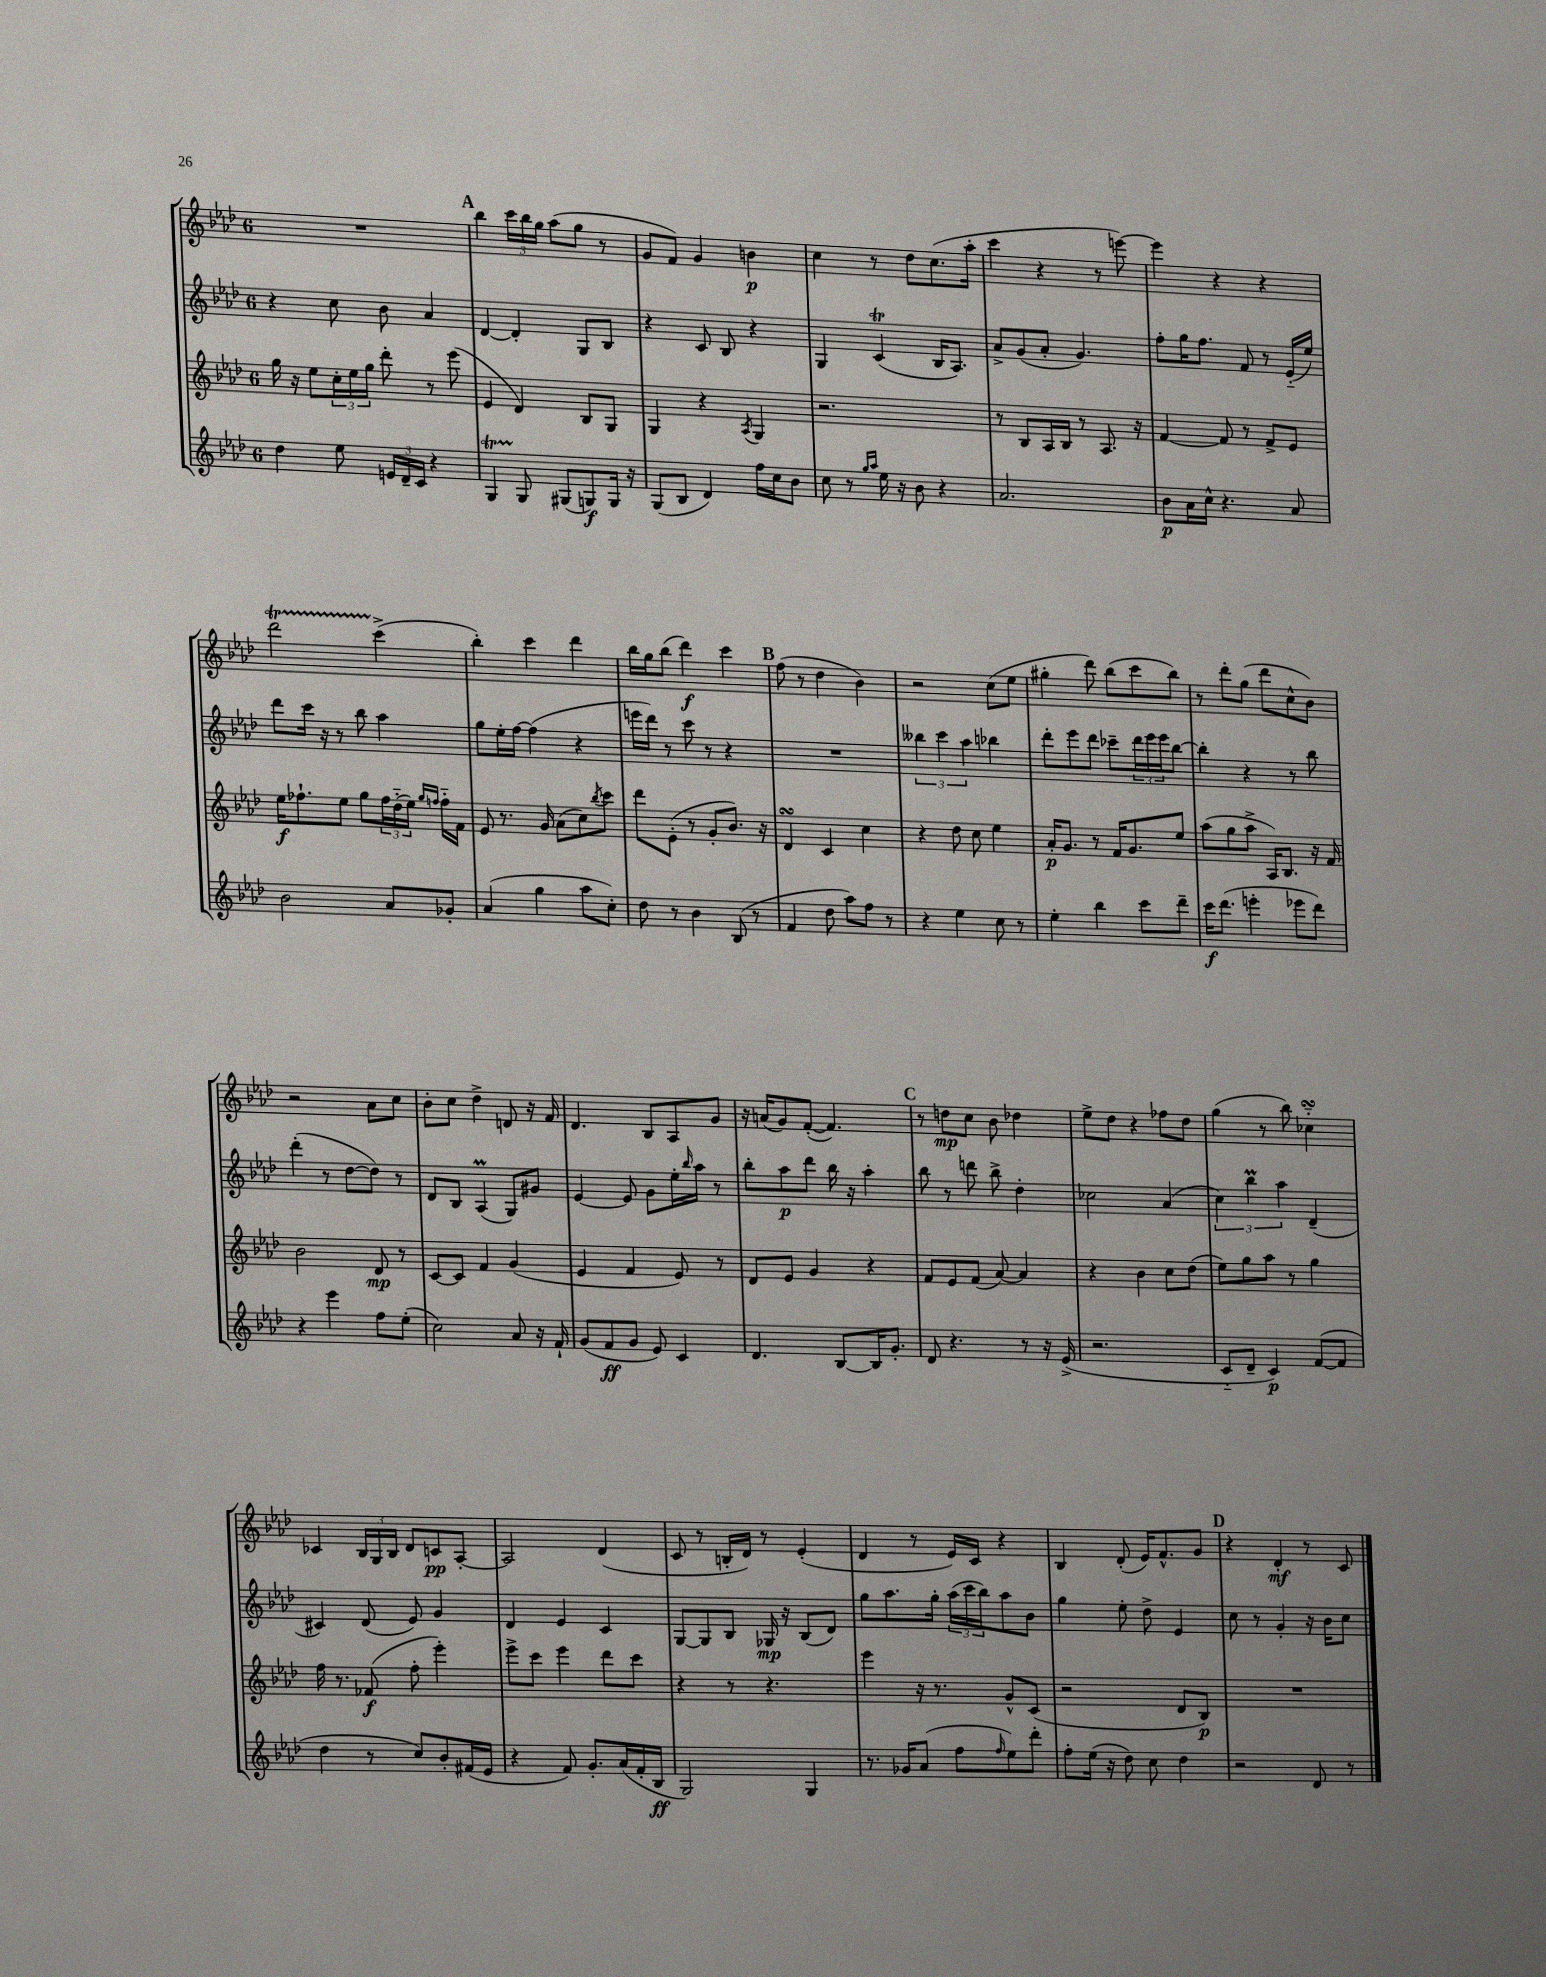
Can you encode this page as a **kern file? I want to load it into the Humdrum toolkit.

**kern	**kern	**kern	**kern
*staff4	*staff3	*staff2	*staff1
*clefG2	*clefG2	*clefG2	*clefG2
*k[b-e-a-d-]	*k[b-e-a-d-]	*k[b-e-a-d-]	*k[b-e-a-d-]
*M6/8	*M6/8	*M6/8	*M6/8
4dd-	16gg	4r	2.r
.	16r	.	.
.	8ee-	.	.
8ee-	24cc'	8cc	.
.	24ee-	.	.
.	24gg	.	.
24e	8ddd-'	8b-	.
24d-~	.	.	.
24c	.	.	.
4r	8r	4a-	.
.	(8eee-	.	.
=	=	=	=
4G	4e-	[4d-	4bb-
8G	4d-)	4d-']	24ccc
.	.	.	24bb-
.	.	.	24gg
(8G#	.	.	(8aa-
8G)	8B-	8G	8gg
16G	8G	8B-	8r
16r	.	.	.
=	=	=	=
(8G	4G	4r	8g
8B-	.	.	8f)
4d-)	4r	8c	4g
.	.	8B-	.
.	8qA-	.	.
16ff	4G	4r	4b
16cc	.	.	.
8b-	.	.	.
=	=	=	=
8cc	2.r	4G	4cc
8r	.	.	.
16qqgg	.	.	.
16qqaa-	.	.	.
16ee-	.	(4c	8r
16r	.	.	.
8b-	.	.	8dd-
4r	.	16B-	(8.cc
.	.	8.A-)	.
.	.	.	16aa-'
=	=	=	=
2.a-	8r	8a-^	4ccc
.	8B-	(8g	.
.	16A-	8a-'	4r
.	16B-	.	.
.	8r	4.g)	.
.	8.A-	.	8r
.	.	.	[8eee)
.	16r	.	.
=	=	=	=
8b-	[4f	8ff'	4eee]
16a-	.	16gg	.
16cc^^	.	8.ff	.
4.r	8f]	.	4r
.	8r	8f	.
.	8f^	8r	4r
8a-	8e-	(16e-'~	.
.	.	16ee-)	.
=	=	=	=
2b-	16ee-	8ddd-	2ddd-
.	8.ff-`	.	.
.	.	16ccc	.
.	.	16r	.
.	8ee-	8r	.
.	8gg	8bb-	.
8a-	24ff-	4aa-	(4ccc^
.	(24dd-'~	.	.
.	24ee-)	.	.
.	16qqgg	.	.
.	16qqff	.	.
8g-'	16ff'~	.	.
.	16f	.	.
=	=	=	=
(4a-	8e-	8gg	4bb-')
.	8.r	16ee-'	.
.	.	[16ff	.
4gg	.	(4ff]	4ccc
.	16g	.	.
.	(8a-	.	.
8aa-	8cc)	4r	4ddd-
.	8qbb-	.	.
8cc')	8ccc	.	.
=	=	=	=
8dd-	8ddd-	16eee	16bb-
.	.	16ddd-)	16gg
8r	(8e-'	8r	(8bb-
4b-	8r	8ccc	4ddd-)
.	8g'	8r	.
(8B-	8.b-)	4r	4ccc
8r	.	.	.
.	16r	.	.
=	=	=	=
4f	4d-	2.r	(8ff
.	.	.	8r
8dd-	4c	.	4dd-
8aa-)	.	.	.
8ff	4cc	.	4b-)
8r	.	.	.
=	=	=	=
4r	4r	6bb--	2r
.	.	6ccc	.
4ee-	8dd-	.	.
.	.	6aa-	.
.	8cc	.	.
8cc	4ee-	4bb-	(8cc
8r	.	.	8ee-
=	=	=	=
4ee-'	16a-'	8ddd-'	4gg#'
.	8.g	.	.
.	.	8eee-	.
4bb-	8r	8ddd-	8ddd-)
.	16f	8ccc-~	(8bb-
.	8.g	.	.
8ccc	.	24ddd-	8ccc
.	.	24eee-	.
.	.	24eee-	.
8ddd-~	8ee-	[8bb-	8bb-)
=	=	=	=
16ccc	(8aa-	4bb-']	8r
(8.ddd-	.	.	.
.	8gg	.	8ddd-'
4eee'	8aa-^	4r	(8gg
.	16A-)	.	8ddd-
.	8.B-	.	.
8eee-	.	8r	8cc^^
8ddd-)	16r	8bb-	8b-)
.	16f	.	.
=	=	=	=
4r	2b-	(4ddd-'	2r
4eee-	.	8r	.
.	.	[8dd-	.
8ff	8d-	8dd-])	8a-
(8ee-'	8r	8r	8cc
=	=	=	=
2cc)	[8c	8d-	8b-'
.	8c]	8B-	8cc
.	4f	(4A-	4dd-^
8a-	(4g	8G)	8d
16r	.	8g#	16r
16f`	.	.	16f
=	=	=	=
(8g	4e-	[4e-	4.d-
8f	.	.	.
8g	4f	8e-]	.
8e-)	.	8g	8B-
4c	8e-)	16ee-'	8A-
.	.	16qqbb-	.
.	.	16aa-	.
.	8r	8r	8g
=	=	=	=
4.d-	8d-	8bb-'	16r
.	.	.	(16a
.	8e-	8aa-	8g)
.	4g	8ddd-	([8f'
[8B-	.	16bb-	4.f])
.	.	16r	.
16B-]	4r	4aa-'	.
8.g'	.	.	.
=	=	=	=
8d-	8f	8bb-	8r
4.r	8e-	8r	8dd
.	(8f	8ddd	8cc
.	[8a-)	8bb-^	8b-
8r	4a-]	4dd-'	4dd-
16r	.	.	.
(16e-^	.	.	.
=	=	=	=
2.r	4r	2cc-	8ee-^
.	.	.	8dd-
.	4b-	.	4r
.	8cc	(4a-	8ff-
.	(8dd-	.	8dd-
=	=	=	=
8c'~	8ee-)	6cc)	(4gg
8d-~	8gg	.	.
.	.	6bb-	.
4c)	8aa-	.	8r
.	.	6aa-	.
.	8r	.	8bb-)
([8f	4gg	(4d-~	4cc-'~
8f]	.	.	.
=	=	=	=
4dd-	16ff	4c#)	4c-
.	8.r	.	.
8r	(8f-	(8d-	24B-
.	.	.	24G
.	.	.	24B-
8cc)	8ff'	8e-)	8d-
8b-'	4eee-')	4g	8c
(16f#	.	.	[8A-'
16e-	.	.	.
=	=	=	=
4r	8eee-^	4d-	2A-]
.	8ccc	.	.
8f)	4eee-	4e-	.
8.g'	.	.	.
.	8ddd-	4c	(4d-
(16a-	.	.	.
16f'	8ccc	.	.
16B-	.	.	.
=	=	=	=
2G)	4r	[8G	8c
.	.	8G]	8r
.	8r	8B-	16B'
.	.	.	16d-)
.	4.r	16G-	8r
.	.	16r	.
4G	.	(8B-	(4e-'
.	.	8d-)	.
=	=	=	=
8.r	4eee-	8gg	4d-
.	.	8.aa-	.
16g-	.	.	.
(8a-	16r	.	8r
.	8.r	16gg'	.
8ff	.	(24aa-	16e-)
.	.	24ccc	.
.	.	.	16c
.	.	24bb-)	.
16qqff	.	.	.
8ee-)	8g^^	8aa-	4r
8ddd-'	(8c	8b-	.
=	=	=	=
8ff'	2r	4gg	4B-
(16ee-	.	.	.
16r	.	.	.
8dd-)	.	8ee-'	(8d-'
8cc	.	8dd-^	16e-)
.	.	.	8.f^^
4dd-	8d-	4e-	.
.	8B-)	.	8g
=	=	=	=
2r	2.r	8cc	4r
.	.	8r	.
.	.	4g'	4d-'
8d-	.	16r	8r
.	.	16b-	.
8r	.	8cc	8c
==	==	==	==
*-	*-	*-	*-
